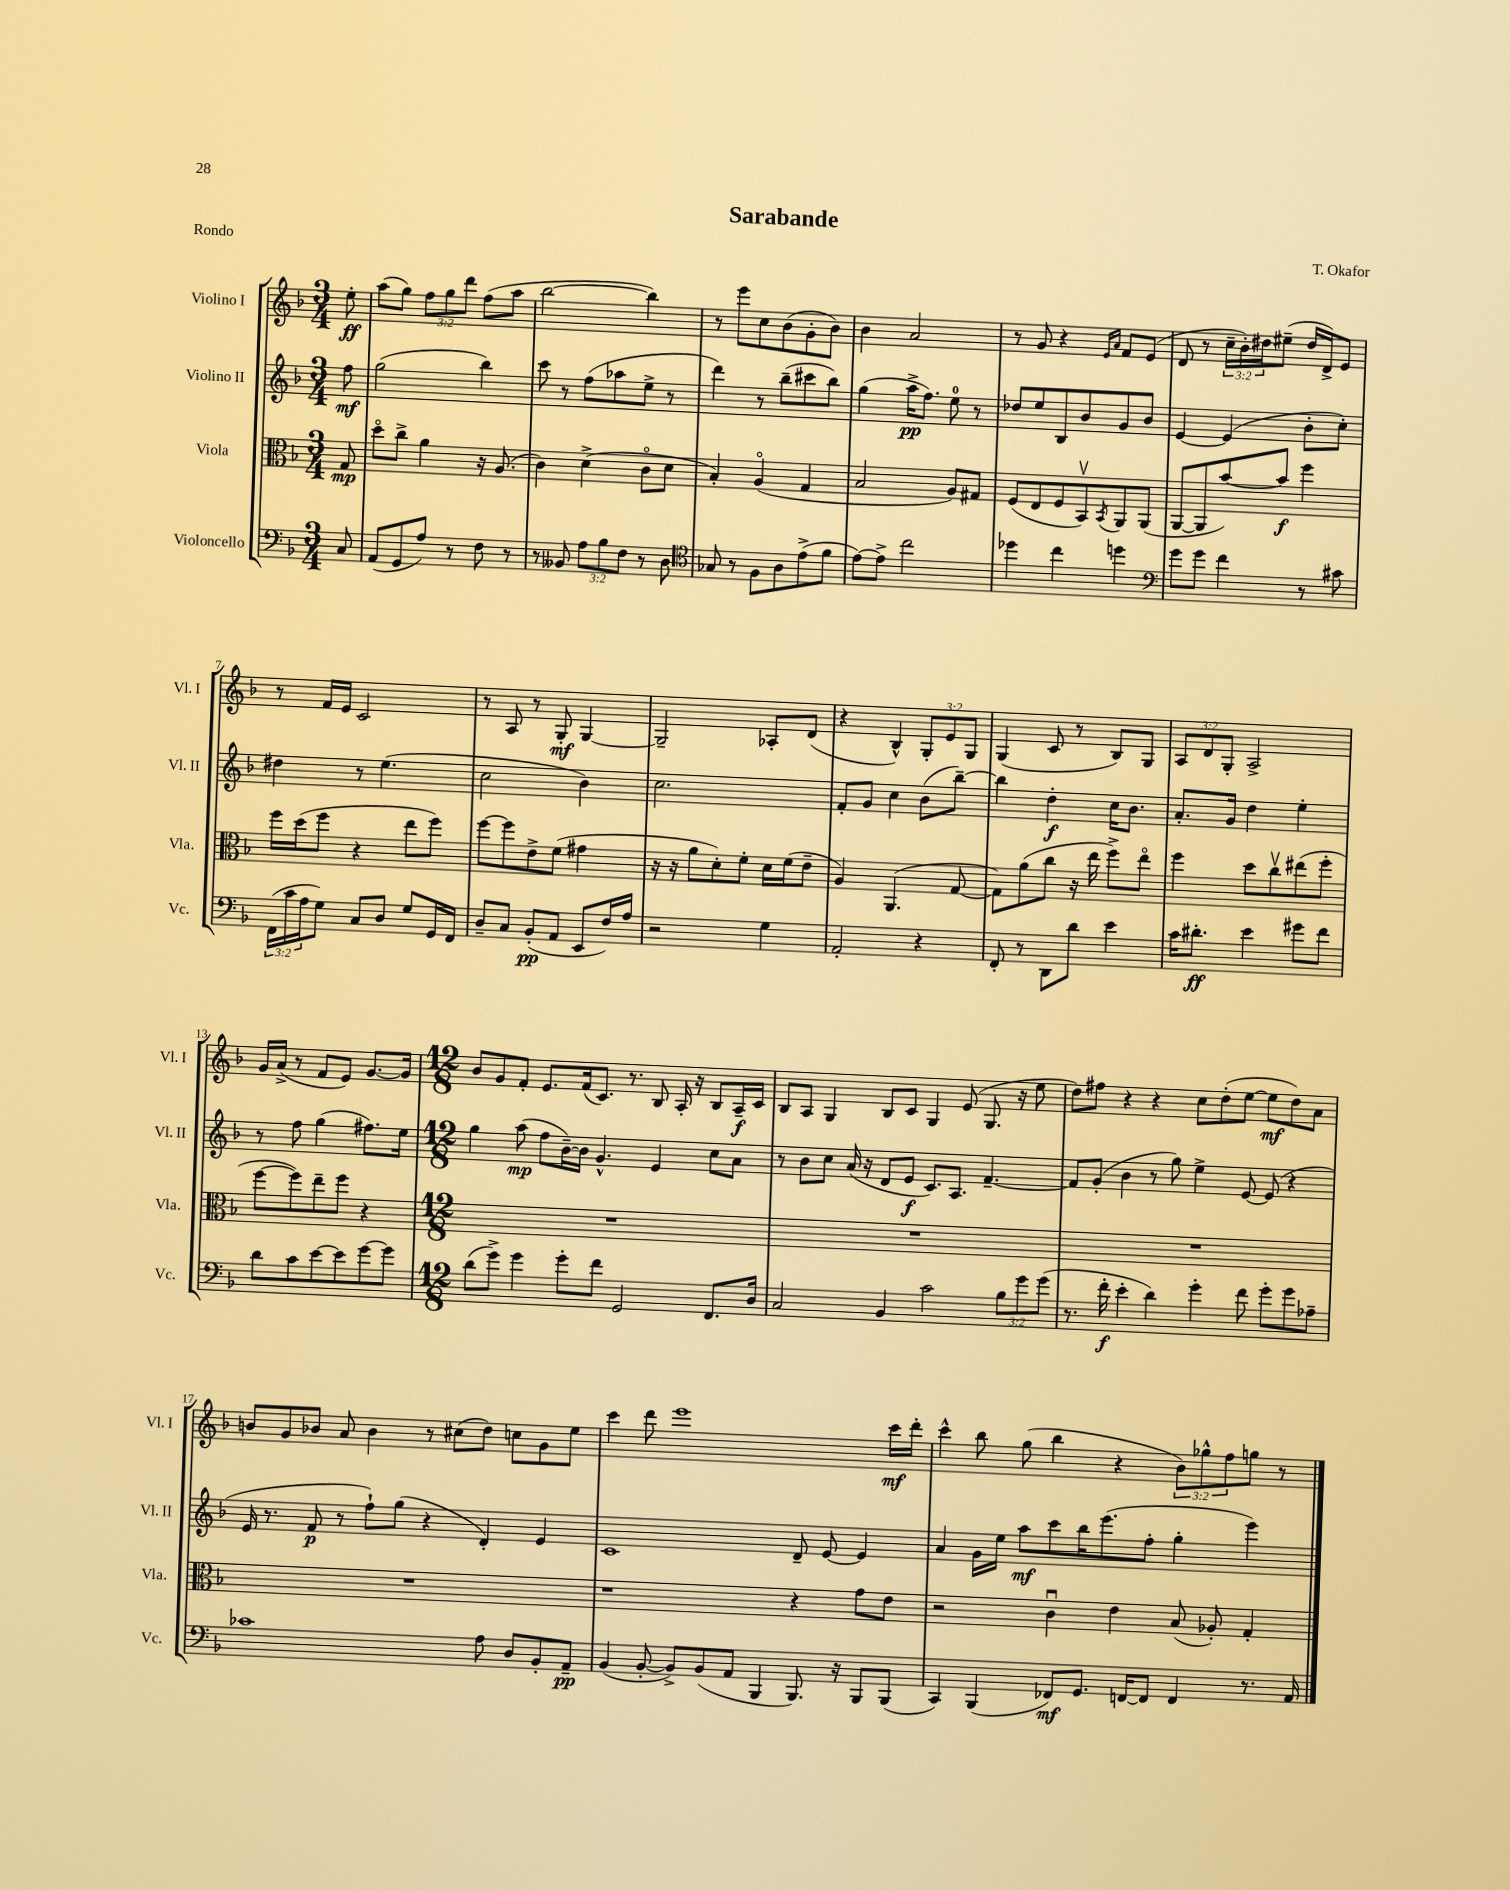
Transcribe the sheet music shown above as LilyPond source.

\header { title = "Sarabande" composer = "T. Okafor" piece = "Rondo" }
<<
\new StaffGroup <<
\new Staff = "s0" \with { instrumentName = "Violino I" shortInstrumentName = "Vl. I" } {
    \clef treble \key f \major \numericTimeSignature \time 3/4 \override Staff.TupletNumber.text = #tuplet-number::calc-fraction-text \partial 8
    e''8-.\ff |
    a''8( g''8) \tuplet 3/2 { f''8 g''8 d'''8 } f''8( a''8 |
    bes''2~ bes''4) |
    r8 e'''8 c''8 bes'8( g'8-. bes'8) |
    bes'4 a'2 |
    r8 g'8 r4 \grace { e'16 a'16 } f'8 e'8( |
    d'8 r8 \tuplet 3/2 { c''16-- bes'16-.) dis''16 } eis''8--( dis''16 d'16->) e'8 |
    r8 f'16 e'16 c'2 |
    r8 a8 r8 g8-.\mf g4~ |
    g2-- aes8-. d'8( |
    r4 bes4-^) \tuplet 3/2 { g8-. e'8 g8 } |
    g4( c'8 r8 bes8) g8 |
    \tuplet 3/2 { a8 d'8 g8-. } a2-> |
    g'16 a'16->( r8 f'8 e'8) g'8.~ g'16 |
    \numericTimeSignature \time 12/8 bes'8 g'8 f'8-. e'8. f'16( c'8.) r8. bes8 a16-. r16 bes8 a16--\f c'16 |
    bes8 a8 g4 bes8 c'8 g4 e'8( g8. r16 e''8 |
    d''8) fis''8 r4 r4 c''8 d''8-.( e''8~ e''8\mf d''8) a'8 |
    b'8 g'8 bes'8 a'8 bes'4 r8 cis''8( d''8) c''8 g'8 e''8 |
    c'''4 d'''8 e'''1 c'''16\mf d'''16-. |
    c'''4-^ bes''8 g''8( bes''4 r4 \tuplet 3/2 { bes'8) ges''8-^ f''8 } g''8 r8 \bar "|." |
}
\new Staff = "s1" \with { instrumentName = "Violino II" shortInstrumentName = "Vl. II" } {
    \clef treble \key f \major \numericTimeSignature \time 3/4 \partial 8
    f''8\mf |
    g''2( bes''4) |
    c'''8 r8 f''8( aes''8 e''8-> r8 |
    d'''4) r8 bes''8--( cis'''8 bes''8) |
    g''4( a''16->\pp f''8.) e''8-0 r8 |
    des''8 e''8 bes8 bes'8 g'8 bes'8 |
    e'4~ e'4( bes'8-. c''8-.) |
    dis''4 r8 e''4.( |
    c''2 bes'4) |
    c''2. |
    f'8-. g'8 c''4 bes'8( bes''8~--) |
    bes''4 d''4-.\f c''16 bes'8. |
    a'8.-. g'16 d''4 e''4-. |
    r8 f''8 g''4( fis''8.) e''16 |
    \numericTimeSignature \time 12/8 g''4 a''8\mp( f''8 bes'16~--) bes'16 g'4.-^ e'4 c''8 a'8 |
    r8 bes'8 c''8 a'16( r16 d'8 e'8\f c'8.) a8. f'4.~-- |
    f'8 g'8-.( bes'4 r8 g''8) e''4-> e'8~ e'8( r4 |
    e'16 r8. f'8\p r8 f''8-!) g''8( r4 d'4-.) e'4 |
    c'1 d'8-- e'8~ e'4 |
    a'4 g'16 e''16 a''8\mf c'''8 bes''16 e'''8.( f''8-. g''4-. e'''4) \bar "|." |
}
\new Staff = "s2" \with { instrumentName = "Viola" shortInstrumentName = "Vla." } {
    \clef alto \key f \major \numericTimeSignature \time 3/4 \partial 8
    g8\mp |
    d''8\flageolet c''8-> a'4 r16 a8.( |
    c'4) d'4->( c'8\flageolet d'8 |
    bes4-.) a4\flageolet( g4 |
    bes2 a8) gis8 |
    f8( e8 f8 bes,8\upbow) \acciaccatura { bes,8 } a,8 a,8( |
    a,8~ a,8 bes'8~) bes'8\f f''4 |
    f''16 d''16( f''8 r4 e''8 f''8) |
    f''8~ f''8 e'8-> f'8( gis'4 |
    r16 r16 a'8 d'8-.) f'8-. d'16 f'16( e'8-- |
    a4) a,4.( g8~ |
    g8) a'8( c''8 r16 e''16 f''8->) e''8\flageolet |
    f''4 d''8 c''8\upbow eis''8( f''8-. |
    f''8~ f''8) e''8-- f''8 r4 |
    \numericTimeSignature \time 12/8 R1. |
    R1. |
    R1. |
    R1. |
    r1 r4 g'8 e'8 |
    r2 c'4\downbow e'4 bes8( aes8-.) g4-. \bar "|." |
}
\new Staff = "s3" \with { instrumentName = "Violoncello" shortInstrumentName = "Vc." } {
    \clef bass \key f \major \numericTimeSignature \time 3/4 \override Staff.TupletNumber.text = #tuplet-number::calc-fraction-text \partial 8
    c8 |
    a,8( g,8 a8) r8 f8 r8 |
    r8 beses,8 \tuplet 3/2 { a8 bes8 f8 } r8 d8 |
    \clef tenor ges8 r8 f8 a8 e'8->( f'8 |
    e'8~) e'8-> c''2 |
    des''4 c''4 d''4 |
    \clef bass g'8 g'8 f'4 r8 cis'8 |
    \tuplet 3/2 { f,16( c'16 a16 } g8) c8 d8 g8 g,16 f,16 |
    d8-- c8 bes,8-.\pp( a,8 e,8 f16) a16 |
    r2 g4 |
    a,2-. r4 |
    f,8-. r8 d,8 d'8 e'4 |
    c'16 dis'8.-.\ff e'4 gis'8 f'8 |
    d'8 c'8 e'8~ e'8 g'8~ g'8 |
    \numericTimeSignature \time 12/8 d'8( g'8->) g'4 g'8-. f'8 g,2 f,8. d16 |
    c2 bes,4 c'2 \tuplet 3/2 { bes8 g'8 g'8( } |
    r8. f'16-.\f e'4-. d'4) g'4-. f'8 g'8-. g'8 aes8-- |
    ces'1 a8 d8 bes,8-. a,8--\pp |
    bes,4( bes,8~-. bes,8->) bes,8( a,8 bes,,4 bes,,8.) r16 bes,,8 bes,,8( |
    c,4) bes,,4( fes,8\mf) g,8. f,16~ f,8 f,4 r8. a,16 \bar "|." |
}
>>
>>
